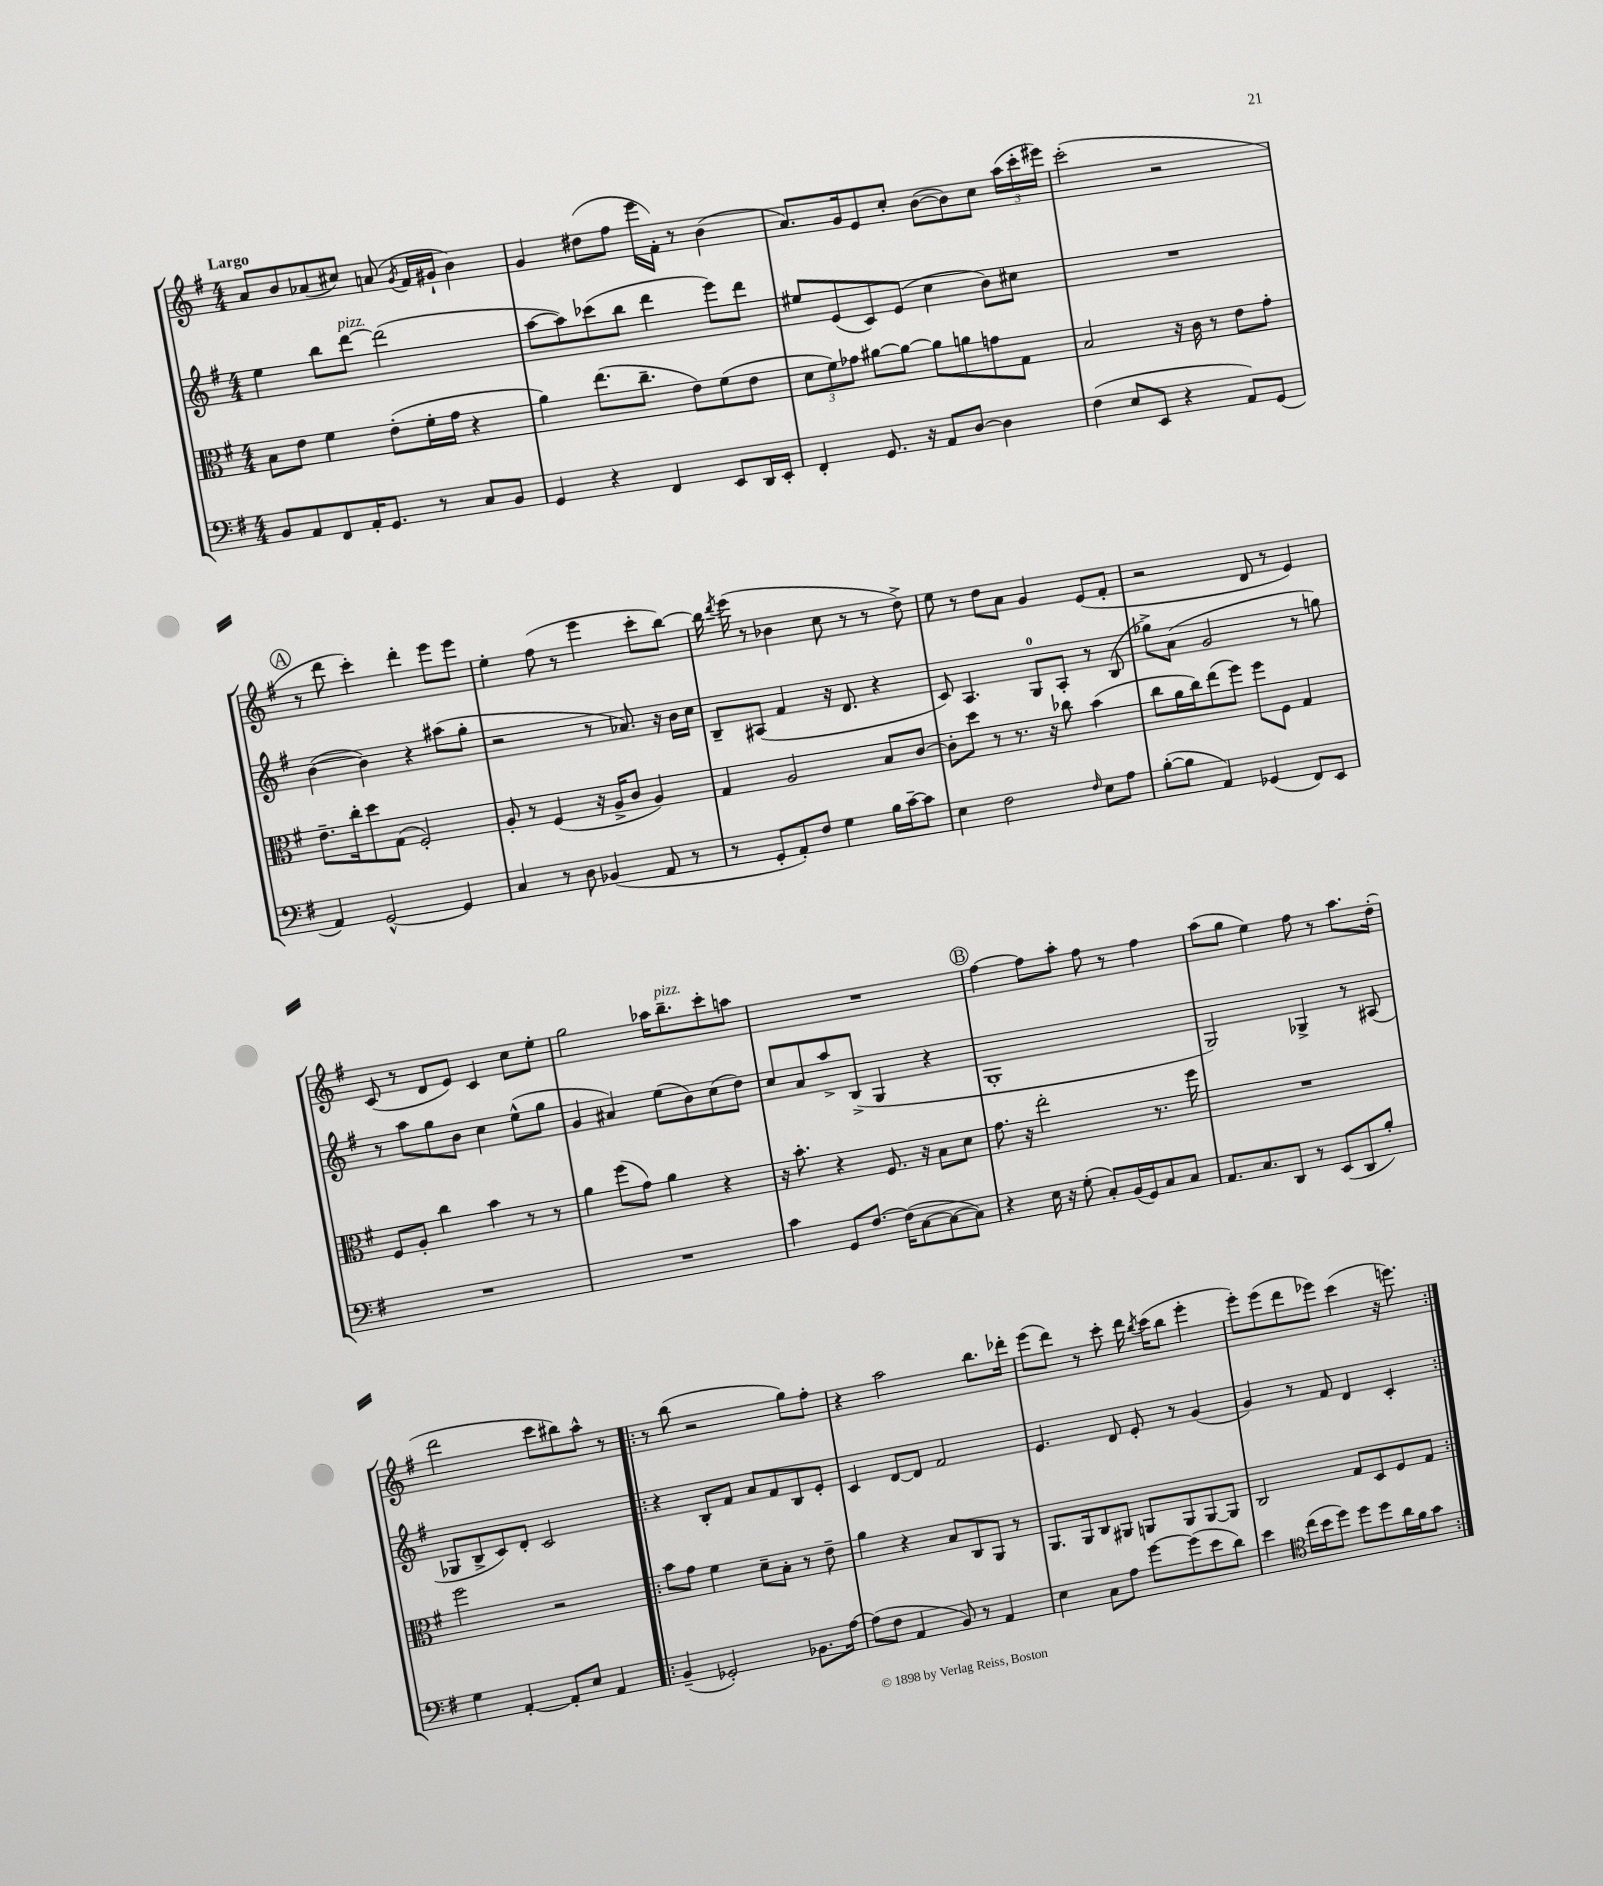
<<
\new StaffGroup <<
\new Staff = "s0" {
    \clef treble \key g \major \numericTimeSignature \time 4/4 \tempo "Largo"
    \autoBeamOff a'8[ b'8 aes'8( cis''8]) a'8( \acciaccatura { g'8 } fis'16[ gis'16]-! b'4) |
    g'4 dis''8[( fis''8] e'''16[ fis'16]-.) r8 b'4( |
    a'8.[) g'16 e'8 c''8]-. b'8[~( b'8) c''8] \tuplet 3/2 { a''16[( c'''16-. eis'''16]) } |
    c'''2-.( r2 |
    \mark \markup { \circle "A" } r8 d'''8 c'''4-.) d'''4-. e'''8[ e'''8] |
    e''4-. fis''8( r8 e'''4 c'''8[-. b''8]~) |
    b''16 \acciaccatura { d'''8 } e'''16( r8 bes'4 c''8 r8 r8 d''8->) |
    e''8 r8 d''8[ a'8] g'4 e'8[( fis'8]-. |
    r2 d'8 r8 e'4) |
    c'8( r8 d'8[ e'8]) c'4 c''8[ e''8]-. |
    g''2 aes''16[ b''8.--^\markup { \italic "pizz." } c'''8-. a''8] |
    R1 |
    \mark \markup { \circle "B" } fis''4~ fis''8[ a''8]-. fis''8 r8 fis''4 |
    a''8[( g''8] e''4) fis''8 r8 a''8.[ d''16]-.( |
    d'''2 c'''8[ bis''8) a''8]-^ r8 |
    \repeat volta 2 { r8 b''8( r2 g''8[) fis''8]-. |
    r4 a''2 b''8.[ des'''16]-. |
    e'''8[( d'''8]) r8 c'''8-. d'''16 \acciaccatura { b''8 } c'''16[( b''8] e'''4-. |
    e'''8[-.) e'''8( d'''8 ees'''8]) c'''4( r16 e'''8.) | }
}
\new Staff = "s1" {
    \clef treble \key g \major \numericTimeSignature \time 4/4
    \autoBeamOff e''4 b''8[ d'''8]~^\markup { \italic "pizz." } d'''2( |
    a''8[~ a''8) ces'''8( b''8] d'''4 e'''8[) d'''8] |
    eis''8[ e'8( c'8) e'8]( c''4 b'8[) cis''8] |
    R1 |
    \mark \markup { \circle "A" } b'4~( b'4) r4 ais''8[( g''8]-. |
    r2 r8 aes'8.) r16 b'16[ c''16] |
    b8[-- ais8]( fis'4 r16 d'8. r4 |
    c'8) a4. g8[-0 a8]-. r8 b8( |
    ges''8[->) a'8]( g'2 r8 g''8) |
    r8 a''8[ g''8 b'8] c''4 e''8[-^( g''8] |
    g'4 ais'4) e''8[( b'8) c''8( d''8]) |
    c''8[ a'8 a''8-> b8]->( g4 r4 |
    \mark \markup { \circle "B" } g1-. |
    g2) ges4-> r8 ais8( |
    ges8[ b8-> c'8) d'8]-. c'2 |
    \repeat volta 2 { r4 b8[-. fis'8] a'8[ fis'8 b8 e'8]-. |
    c'4 d'8[~ d'8] fis'2 |
    e'4. d'8 e'8-. r8 g'4( |
    g'4) r8 fis'8 d'4 c'4-. | }
}
\new Staff = "s2" {
    \clef alto \key g \major \numericTimeSignature \time 4/4
    \autoBeamOff b8[ e'8] fis'4 e'8[-.( fis'16-. g'16] r4 |
    a'4) e''8.[( c''8.]-- e'8[) fis'8( e'8] |
    \tuplet 3/2 { d'8[ fis'8) ges'8] } ais'8[~ ais'8]~ ais'8[ a'8 g'8 g8] |
    b2 r16 c'16 r8 e'8[ g'8]-. |
    \mark \markup { \circle "A" } e'8.[-- c''16-. d''8 g8]( fis2-.) |
    a8-. r8 fis4( r16 a16[-> c'8] a4) |
    g4 a2 b8[ c'8]~ |
    c'8[-. d''8] r8 r8. r16 ces''8 b'4( |
    c''8[ a'16 c''16) e''8( fis''8]) fis''8[ fis8] g4 |
    fis8[ a8]-. c''4 b'4 r8 r8 |
    a'4 fis''8[( g'8]) a'4 r4 |
    r16 b'8.-. r4 fis8. r16 b8[ d'8] |
    \mark \markup { \circle "B" } g'8. r16 e''2-. r8. fis''16 |
    R1 |
    fis''2 r2 |
    \repeat volta 2 { b'8[ g'8] fis'4 d'8[-- b8]-. r8 e'8-- |
    a'4 r4 b8[ c8 a,8] r8 |
    a,8.[ a,16 c8 ais,8] a,8[ a,8 a,8~ a,8] |
    c2 g8[ d8 fis8 g8] | }
}
\new Staff = "s3" {
    \clef bass \key g \major \numericTimeSignature \time 4/4
    \autoBeamOff b,8[ a,8 fis,8 a,16-. g,8.] r8 c8[ b,8] |
    g,4 r4 fis,4 e,8[ d,16 e,16]-. |
    fis,4-. g,8. r16 a,8[ d8]~ d4 |
    fis4( e8[ e,8] r4 a,8[) g,8]( |
    \mark \markup { \circle "A" } a,4) g,2~-^ g,4 |
    c4 r8 d8 bes,4( a,8 r8 |
    r8 g,8[-. a,8-.) fis8] g4 b16[ c'16~-- c'8] |
    e4 fis2 \grace { fis16 } e8[ a8] |
    b8[~-.( b8] a,4) ges,4( fis,8[) e,8] |
    R1 |
    R1 |
    c'4 g,8[ fis8.]~ fis16[( c8~ c8~ c8]) |
    \mark \markup { \circle "B" } r4 e16 r16 g8-.( c8[-.) b,16( g,16) c8 c8] |
    a,8.[ c8. d,8] r8 e,8[( d,8 b8]-.) |
    g4 a,4~-. a,8[-. e8] a,4 |
    \repeat volta 2 { b,4--( ges,2-.) bes,8.[ a16]~ |
    a8[( fis8] a,4 b,8) r8 a,4 |
    e4 c8[ a8] g'8[~ g'8( e'8 d'8]) |
    e'4 \clef tenor c''16[( b'16 d''8]) d''8[ d''8 a'16 fis'16 g'8] | }
}
>>
>>
\layout { \context { \Score \remove "Bar_number_engraver" } }
